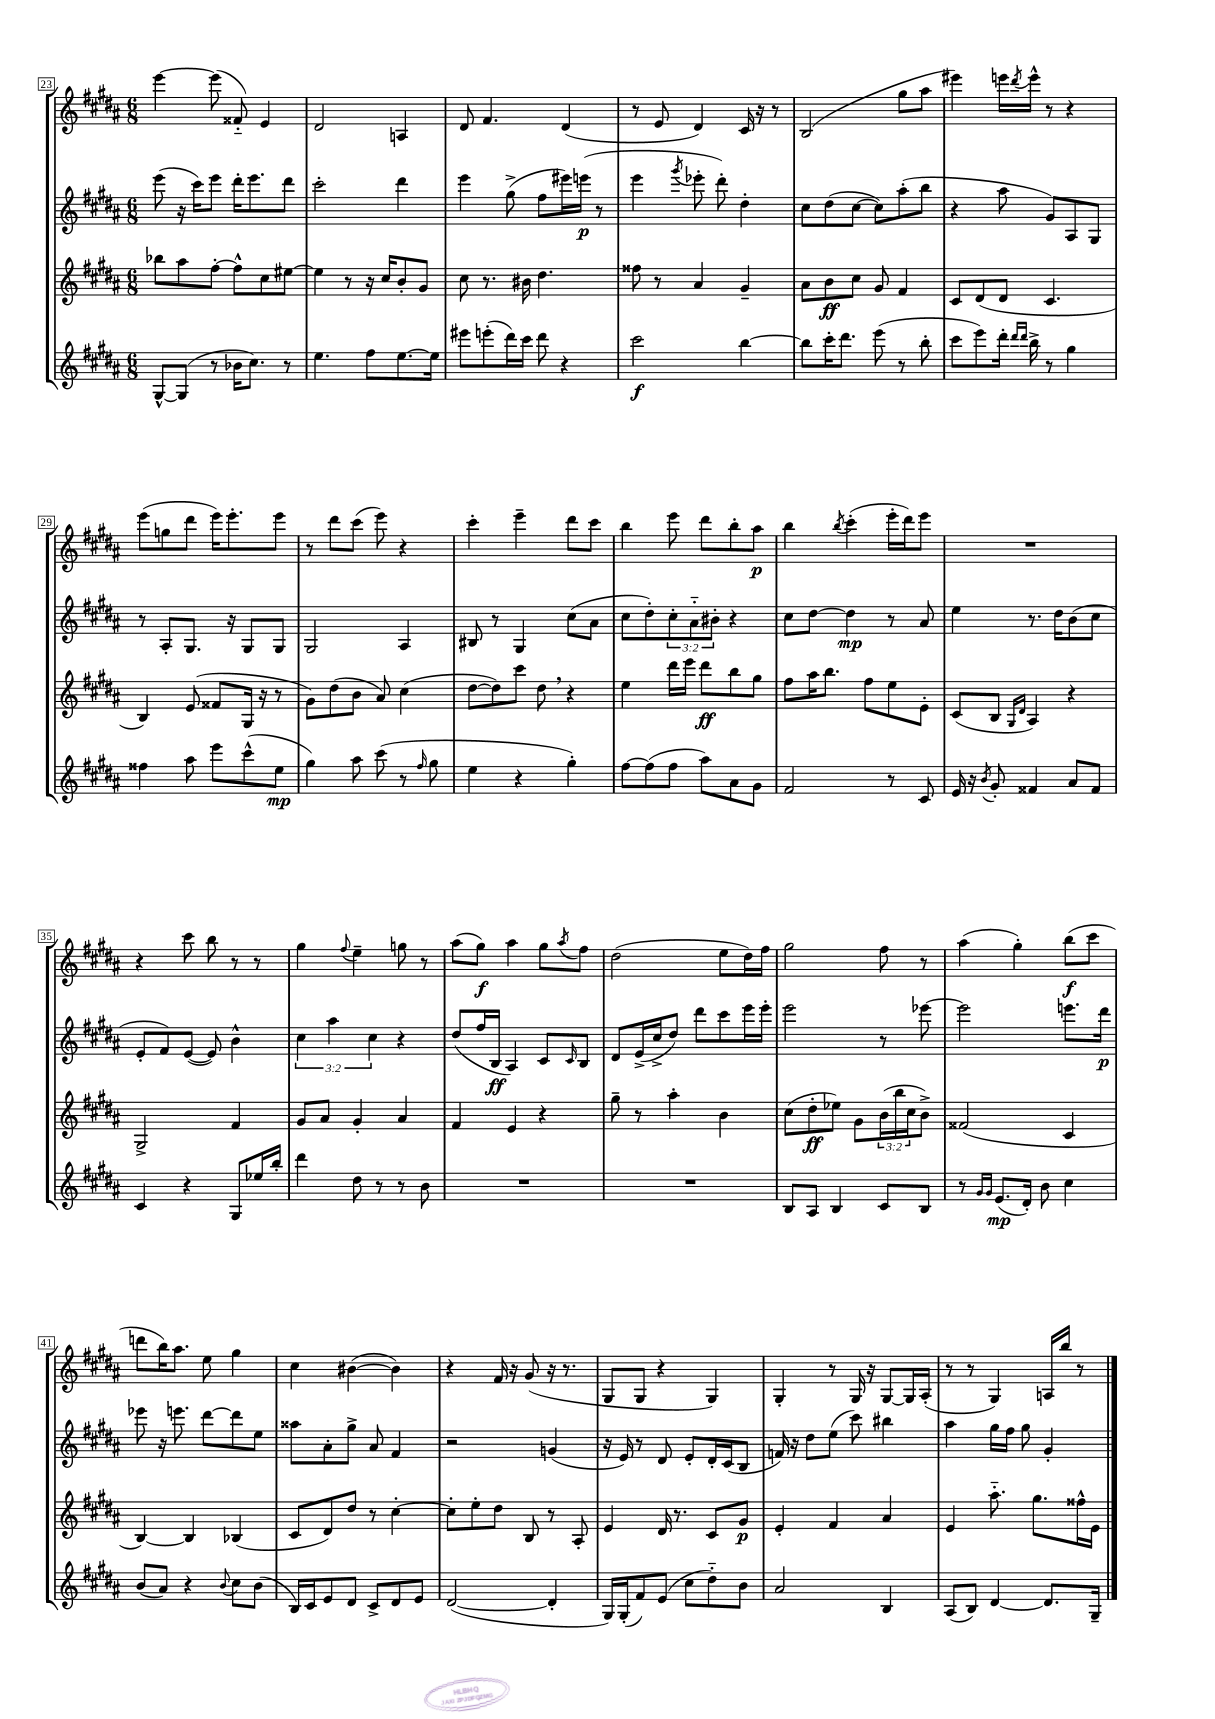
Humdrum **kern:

**kern	**kern	**kern	**kern
*staff4	*staff3	*staff2	*staff1
*clefG2	*clefG2	*clefG2	*clefG2
*k[f#c#g#d#a#]	*k[f#c#g#d#a#]	*k[f#c#g#d#a#]	*k[f#c#g#d#a#]
*M6/8	*M6/8	*M6/8	*M6/8
[8G#^^	8bb-	(8eee	[4eee
(8G#]	8aa#	16r	.
.	.	16ccc#)	.
8r	[8ff#'	8eee	(8eee]
16b-	8ff#^^]	16ddd#'	8f##'~)
8.cc#)	.	8.eee	.
.	8cc#	.	4e
8r	[8ee#	8ddd#	.
=	=	=	=
4.ee	4ee#]	2ccc#'	2d#
.	8r	.	.
8ff#	16r	.	.
.	16cc#	.	.
[8.ee	8b'	4ddd#	4A
.	8g#	.	.
16ee]	.	.	.
=	=	=	=
8eee#	8cc#	4eee	8d#
(8eee'	8.r	.	4.f#
16ddd#)	.	(8gg#^	.
16ccc#	16b#	.	.
8ddd#	4.dd#	8ff#	.
4r	.	16eee#)	(4d#
.	.	(16eee	.
.	.	8r	.
=	=	=	=
2ccc#	8ff##	4eee	8r
.	8r	.	8e
.	.	8qggg#	.
.	4a#	8eee-'	4d#)
.	.	8ddd#')	.
[4bb	4g#~	4dd#'	16c#
.	.	.	16r
.	.	.	8r
=	=	=	=
8bb]	8a#	8cc#	(2B
16ccc#'	8b	(8dd#	.
8.ddd#	.	.	.
.	8cc#	[8cc#	.
(8eee	8g#	8cc#])	.
8r	4f#	(8aa#'	8gg#
8bb'	.	8bb	8aa#
=	=	=	=
8ccc#	8c#	4r	4eee#)
8eee)	(8d#	.	.
16ddd#'	8d#	8aa#	16eee
16qqddd#	.	.	.
16qqddd#	.	.	8qddd#
16bb^	.	.	16eee^^
8r	4.c#	8g#)	8r
4gg#	.	8A#	4r
.	.	8G#	.
=	=	=	=
4ff##	4B)	8r	(8eee
.	.	8A#'	8gg
8aa#	(8e	8.G#	8ddd#
8eee	8f##	.	16eee)
.	.	16r	8.eee'
(8ccc#^^	16G#	8G#	.
.	16r	.	.
8ee	8r	8G#	8eee
=	=	=	=
4gg#)	8g#)	2G#	8r
.	(8dd#	.	8ddd#
8aa#	8b	.	(8ccc#
(8ccc#	8a#)	.	8eee)
8r	(4cc#	4A#	4r
16qqff#	.	.	.
8gg#	.	.	.
=	=	=	=
4ee	[8dd#	8B#	4ccc#'
.	8dd#])	8r	.
4r	8ccc#	4G#	4eee~
.	8dd#	.	.
4gg#')	4r	(8cc#	8ddd#
.	.	8a#	8ccc#
=	=	=	=
[8ff#	4ee	8cc#	4bb
(8ff#]	.	8dd#')	.
8ff#	16ddd#	12cc#'	8eee
.	16eee	.	.
.	.	12a#'~	.
8aa#)	8ddd#	.	8ddd#
.	.	12b#'	.
8a#	8bb	4r	8bb'
8g#	8gg#	.	8aa#
=	=	=	=
2f#	8ff#	8cc#	4bb
.	16aa#	[8dd#	.
.	8.bb	.	.
.	.	.	8qbb
.	.	4dd#]	(4ccc#'
.	8ff#	.	.
8r	8ee	8r	16eee'
.	.	.	16ddd#)
8c#	8e'	8a#	8eee
=	=	=	=
16e	(8c#	4ee	2.r
16r	.	.	.
8qb	.	.	.
8g#'	8B	.	.
.	16qqG#	.	.
.	16qqd#	.	.
4f##	4A#)	8.r	.
.	.	16dd#	.
8a#	4r	(8b	.
8f##	.	8cc#	.
=	=	=	=
4c#	2G#^	8e'	4r
.	.	8f#)	.
4r	.	([8e	8ccc#
.	.	8e])	8bb
8G#	4f#	4b^^	8r
16ee-	.	.	8r
16bb'	.	.	.
=	=	=	=
4ddd#	8g#	6cc#	4gg#
.	8a#	.	.
.	.	6aa#	.
.	.	.	8qqff#
8dd#	4g#'	.	4ee~
.	.	6cc#	.
8r	.	.	.
8r	4a#	4r	8gg
8b	.	.	8r
=	=	=	=
2.r	4f#	(8dd#	(8aa#
.	.	16ff#	8gg#)
.	.	16B	.
.	4e	4A#)	4aa#
.	4r	8c#	8gg#
.	.	16qqc#	8qaa#
.	.	8B	8ff#
=	=	=	=
2.r	8gg#~	8d#	(2dd#
.	8r	(16e^	.
.	.	16cc#^	.
.	4aa#'	8dd#)	.
.	.	8ddd#	.
.	4b	8ccc#	8ee
.	.	16eee	16dd#)
.	.	16eee'	16ff#
=	=	=	=
8B	(8cc#	2eee	2gg#
8A#	8dd#'	.	.
4B	8ee-)	.	.
.	8g#	.	.
8c#	(24b	8r	8ff#
.	24bb	.	.
.	24cc#	.	.
8B	8b^)	[8eee-	8r
=	=	=	=
8r	(2f##	2eee-]	(4aa#
16qqg#	.	.	.
16qqg#	.	.	.
(8.e	.	.	.
.	.	.	4gg#')
16d#')	.	.	.
8b	.	.	.
4cc#	4c#	8.eee	(8bb
.	.	.	8ccc#
.	.	16ddd#	.
=	=	=	=
(8b	[4B)	8eee-	8ddd
8a#)	.	16r	16bb)
.	.	8.eee	8.aa#
4r	4B]	.	.
.	.	[8ddd#	8ee
8qqb	.	.	.
8cc#	(4B-	8ddd#]	4gg#
(8b	.	8ee	.
=	=	=	=
16B)	8c#	8aa##	4cc#
16c#	.	.	.
8e	8d#)	8a#'	.
8d#	8dd#	8gg#^	([4b#
8c#^	8r	8a#	.
8d#	[4cc#'	4f#	4b#])
8e	.	.	.
=	=	=	=
([2d#	8cc#']	2r	4r
.	8ee'	.	.
.	8dd#	.	16f#
.	.	.	16r
.	8B	.	(8g#
4d#']	8r	(4g	16r
.	.	.	8.r
.	8A#'	.	.
=	=	=	=
16G#)	4e	16r	8G#
(16G#'	.	16e)	.
8f#)	.	8r	8G#
(8e	16d#	8d#	4r
.	8.r	.	.
8cc#	.	8e'	.
8dd#'~)	8c#	16d#'	4G#)
.	.	(16c#	.
8b	8g#	8B	.
=	=	=	=
2a#	4e'	16f)	4G#'
.	.	16r	.
.	.	8dd#	.
.	4f#	(8ee	8r
.	.	8ccc#)	16G#
.	.	.	16r
4B	4a#	4bb#	[8G#
.	.	.	16G#]
.	.	.	(16A#'
=	=	=	=
(8A#	4e	4aa#	8r
8B)	.	.	8r
[4d#	8.aa#'~	16gg#	4G#)
.	.	16ff#	.
.	.	8gg#	.
.	8.gg#	.	.
8.d#]	.	4g#'	16A
.	.	.	16bb
.	16ff##^^	.	8r
16G#~	16e	.	.
==	==	==	==
*-	*-	*-	*-
